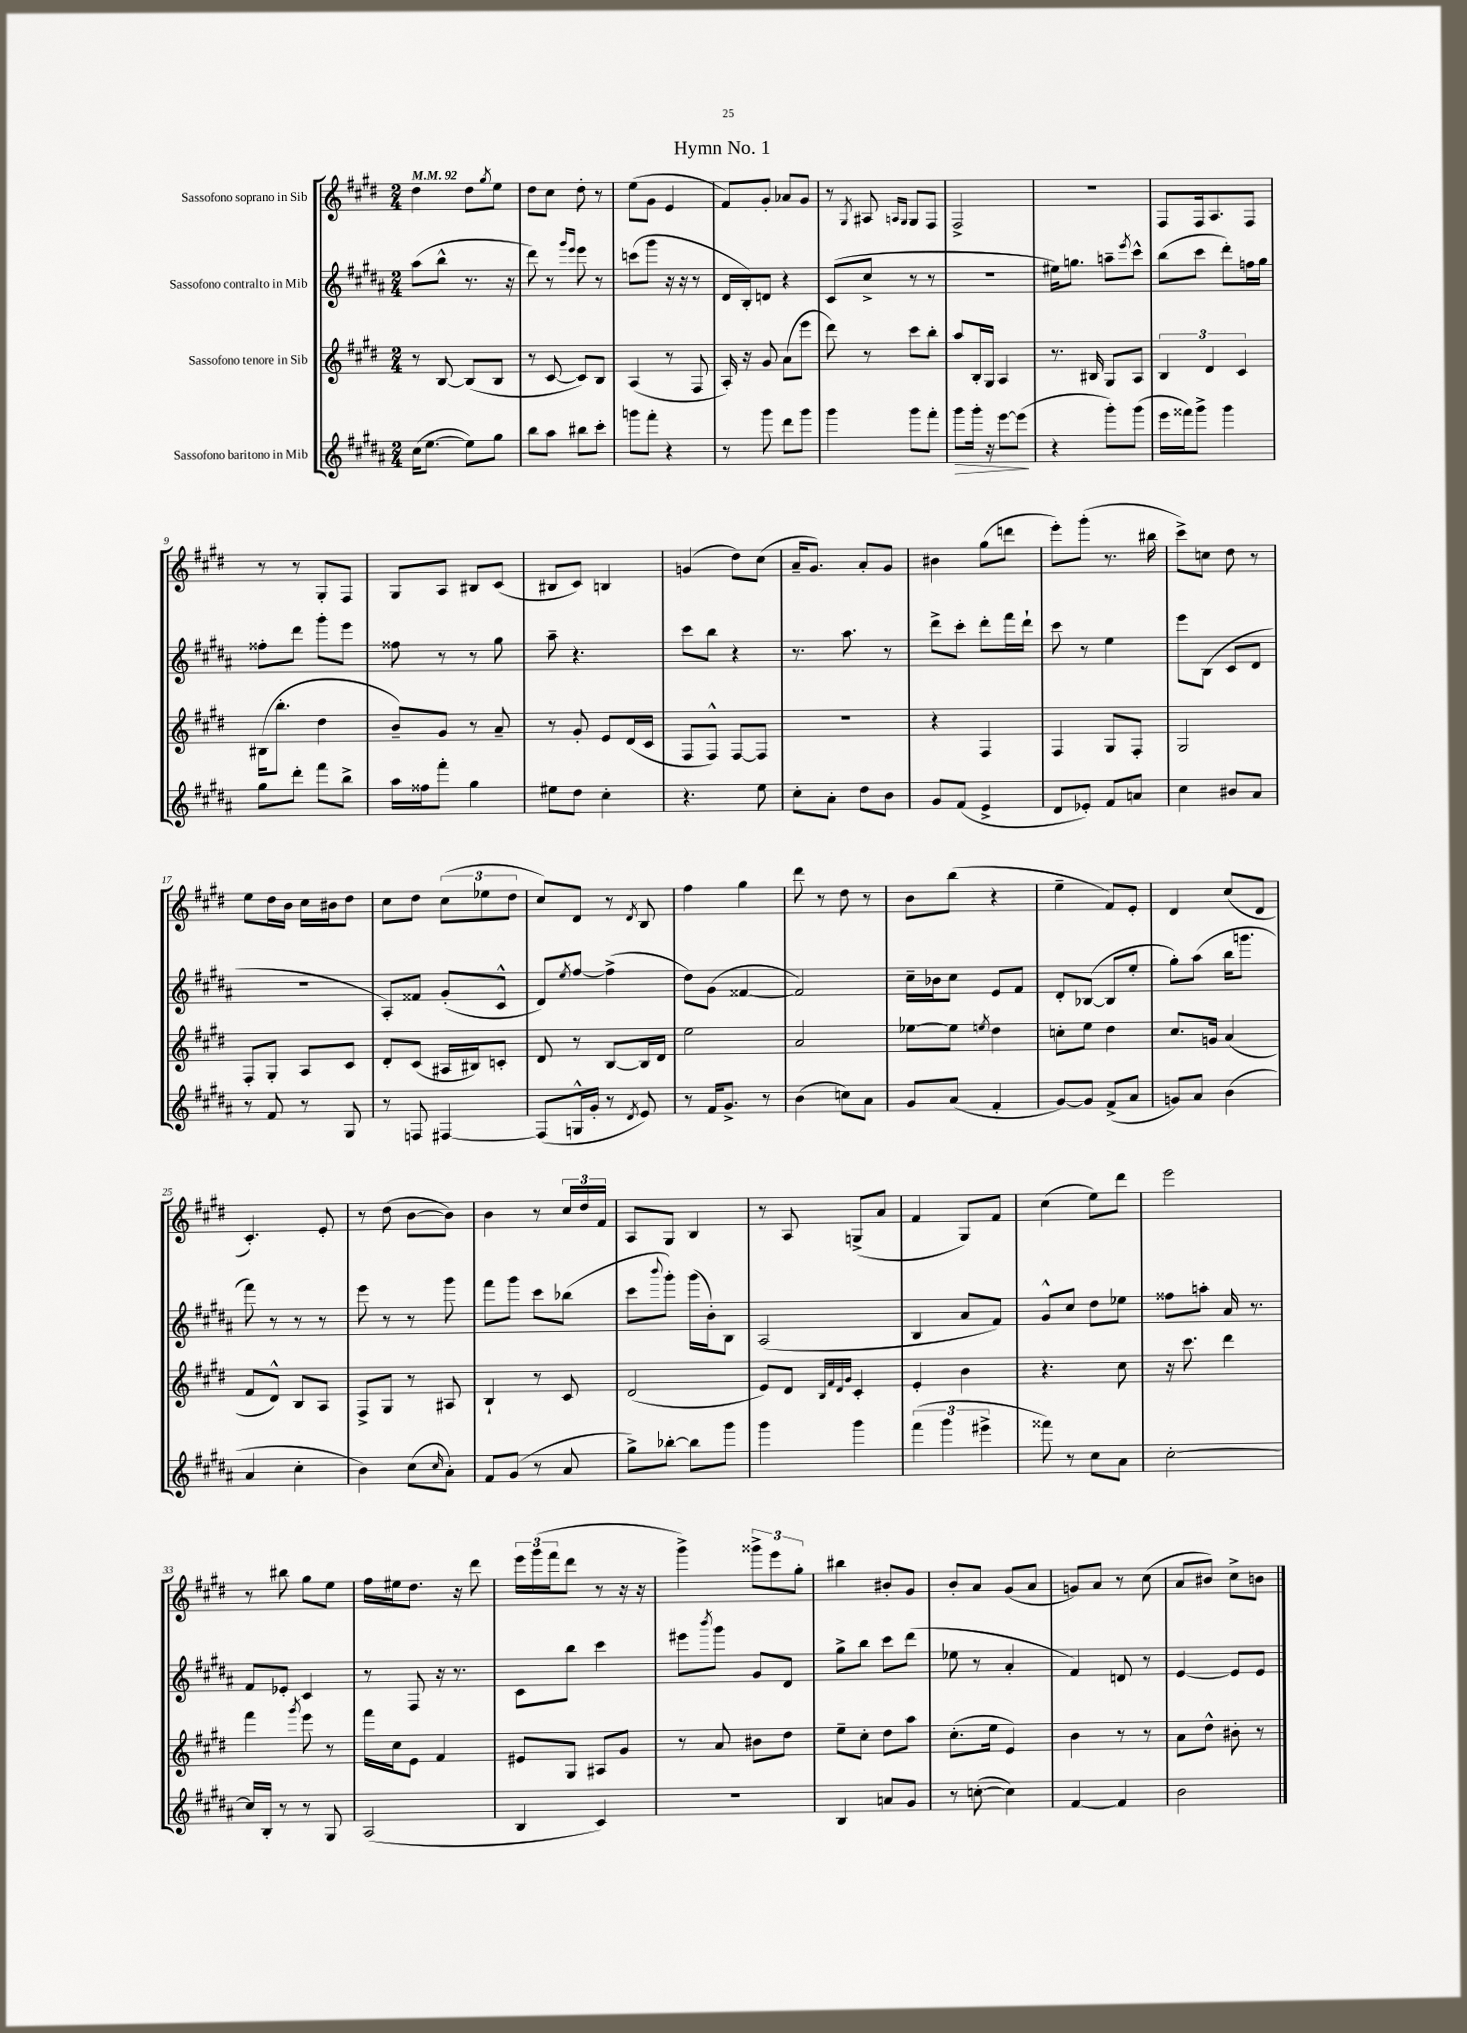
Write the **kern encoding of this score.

**kern	**kern	**kern	**kern
*staff4	*staff3	*staff2	*staff1
*clefG2	*clefG2	*clefG2	*clefG2
*k[f#c#g#d#a#]	*k[f#c#g#d#]	*k[f#c#g#d#a#]	*k[f#c#g#d#]
*M2/4	*M2/4	*M2/4	*M2/4
*MM92	*MM92	*MM92	*MM92
(16cc#	8r	(8aa#	4dd#
[8.ee	.	.	.
.	[8B	8bb^^	.
8ee])	(8B]	8.r	8dd#
.	.	.	8qgg#
8gg#	8B	.	8ee
.	.	16r	.
=	=	=	=
8bb	8r	8ddd#)	8dd#
8aa#	[8c#	8r	8cc#
.	.	16qqggg#	.
.	.	16qqeee	.
8bb#	8c#])	8eee	8dd#'
8ccc#'	8B	8r	8r
=	=	=	=
8ggg	(4A	(8ccc	(8ee
8fff#'	.	8ggg#	8g#
4r	8r	16r	4e
.	.	16r	.
.	8F#	8r	.
=	=	=	=
8r	16A')	16d#	8f#)
.	16r	16B')	.
8ggg#	8g#	8d	8g#'
8ddd#	(8a	4r	8a-
8ggg#	8eee	.	8g#
=	=	=	=
4ggg#	8ddd#)	(8c#	8r
.	.	.	8qG#
.	8r	8cc#^	8A#
.	.	.	16qqA
.	.	.	16qqG#
8ggg#	8ccc#	8r	8G#
8fff#'	8bb'	8r	8F#
=	=	=	=
8ggg#	8aa	2r	2F#^
16ggg#'	16B'	.	.
16r	16G#	.	.
[8eee	4A	.	.
(8eee]	.	.	.
=	=	=	=
4r	8.r	16ee#)	2r
.	.	8.gg	.
.	16B#	.	.
8ggg#')	8G#	8aa~	.
.	.	8qeee	.
(8ggg#	8A	8ccc#^^	.
=	=	=	=
16eee	6B	(8bb	8F#
16fff##)	.	.	.
8ggg#^	.	8ccc#	16F#
.	6d#	.	.
.	.	.	8.A
4ggg#	.	8ddd#')	.
.	6c#	.	.
.	.	16ff	8F#
.	.	16gg#	.
=	=	=	=
8gg#	(16B#	8ff##'	8r
.	8.bb'	.	.
8ddd#'	.	8ddd#	8r
8fff#	4dd#	8ggg#'	8G#'
8bb^	.	8eee	8F#
=	=	=	=
16aa#	8b~)	8ff##	8G#
16ff##	.	.	.
8fff#'	8g#	8r	8A
4gg#	8r	8r	8B#
.	8a~	8gg#	(8c#
=	=	=	=
8ee#	8r	8aa#~	8B#
8dd#	8g#'	4.r	8c#)
4cc#'	8e	.	4B
.	(16d#	.	.
.	16c#	.	.
=	=	=	=
4.r	8F#	8ccc#	(4g
.	8F#^^)	8bb	.
.	[8F#	4r	8dd#)
8ee	8F#]	.	(8cc#
=	=	=	=
8cc#'	2r	8.r	16a~
.	.	.	8.g#)
8a#'	.	.	.
.	.	8.aa#	.
8dd#	.	.	8a'
8b	.	8r	8g#
=	=	=	=
8g#	4r	8ddd#^	4b#
(8f#	.	8ccc#'	.
4e^	4F#	8ddd#'	(8gg#
.	.	16fff#	8ddd
.	.	16ddd#`	.
=	=	=	=
8d#	4F#	8ccc#	8eee')
8e-')	.	8r	(8ggg#'
8f#	8G#	4ee	8.r
8a	8F#'	.	.
.	.	.	16bb#
=	=	=	=
4cc#	2G#	8eee	8ccc#^)
.	.	(8B	8cc
8b#	.	8c#	8dd#
8a#	.	8d#	8r
=	=	=	=
8r	8F#'	2r	8ee
8f#	8G#'	.	16dd#
.	.	.	16b
8r	8A	.	16cc#
.	.	.	16b#
8G#	8c#	.	8dd#
=	=	=	=
8r	8d#'	8A#')	8cc#
8F	(8c#	8f##	8dd#
[4F#	16A#	(8g#'	(12cc#
.	16B#)	.	.
.	.	.	12ee-
.	8c'	8c#^^	.
.	.	.	12dd#
=	=	=	=
(8F#]	8d#	8d#)	8cc#)
.	.	8qee	.
16G^^	8r	[8ff#	8d#
16g#'	.	.	.
8r	[8B	(4ff#^]	8r
8qd#	.	.	8qd#
8e)	16B]	.	8B
.	16d#	.	.
=	=	=	=
8r	2ee	8dd#)	4ff#
16f#	.	(8g#	.
8.g#^	.	.	.
.	.	[4f##	4gg#
8r	.	.	.
=	=	=	=
(4b	2a	2f##])	8ddd#
.	.	.	8r
8cc)	.	.	8dd#
8a#	.	.	8r
=	=	=	=
8g#	[8ee-	16cc#~	8b
.	.	16b-	.
(8a#	8ee-]	8cc#	(8bb
.	8qee	.	.
4f#'	4dd#	8e	4r
.	.	8f#	.
=	=	=	=
[8g#)	8cc'	8d#'	4ee~
8g#]	8ee	([8B-	.
(8f#^	4dd#	8B-]	8f#)
8a#	.	8ee'	8e'
=	=	=	=
8g)	8.cc#	8gg#')	4d#
8a#	.	(8aa#	.
.	16g	.	.
(4b	(4a	16bb	(8cc#
.	.	8.ggg	.
.	.	.	8d#
=	=	=	=
4a#	8f#	8fff#)	4.c#')
.	8d#^^)	8r	.
4cc#'	8B	8r	.
.	8A	8r	8e'
=	=	=	=
4b)	8F#^	8eee	8r
.	8G#	8r	(8dd#
(8cc#	8r	8r	[8b
16qqcc#	.	.	.
8a#')	8A#	8ggg#	8b])
=	=	=	=
8f#	4B`	8fff#	4b
(8g#	.	8ggg#	.
8r	8r	8ccc#	8r
8a#	8c#	(8bb-	24cc#
.	.	.	24dd#
.	.	.	24f#
=	=	=	=
8gg#^)	(2d#	8ccc#	8A
.	.	8qqbbb	.
[8bb-'	.	8ggg#')	8G#
8bb-]	.	(16ggg#	4B
.	.	16b')	.
8ggg#	.	8B	.
=	=	=	=
4ggg#	8e)	(2A#	8r
.	8d#	.	8A
.	32qqB	.	.
.	32qqf#	.	.
.	32qqd#	.	.
.	32qqg#	.	.
4ggg#	4c#'	.	(8G^
.	.	.	8a
=	=	=	=
(6fff#	4e'	4B	4f#
6ggg#	.	.	.
.	4b	8a#	8G#)
6eee#^	.	.	.
.	.	8f#)	8f#
=	=	=	=
8fff##)	4.r	8g#^^	(4cc#
8r	.	8cc#	.
8cc#	.	8dd#	8ee)
8a#	8cc#	8ee-	8ddd#
=	=	=	=
[2cc#'	16r	8ff##	2eee
.	8.ccc#	.	.
.	.	8aa'	.
.	4ddd#	16a#	.
.	.	8.r	.
=	=	=	=
16cc#]	4fff#	8f#	8r
16B'	.	.	.
8r	.	8e-'	8bb#
.	8qggg#	.	.
8r	8eee	4c#	8gg#
8G#	8r	.	8ee
=	=	=	=
(2A#	16fff#	8r	16ff#
.	16cc#	.	16ee#
.	8e	8F#	8.dd#
.	4f#	16r	.
.	.	8.r	16r
.	.	.	8ddd#
=	=	=	=
4B	8e#	8c#	24eee
.	.	.	(24ggg#
.	.	.	24fff#
.	8G#	8bb	8ddd#
4c#)	8A#	4ccc#	8r
.	8g#	.	16r
.	.	.	16r
=	=	=	=
2r	8r	8eee#	4ggg#^)
.	.	8qbbb	.
.	8a	8ggg#	.
.	8b#	8g#	12ggg##^
.	.	.	12eee
.	8dd#	8d#	.
.	.	.	12gg#'
=	=	=	=
4B	8ee~	8gg#^	4bb#
.	8cc#'	8bb	.
8a	8dd#	8ccc#	8b#'
8g#	8aa	(8ddd#	8g#
=	=	=	=
8r	(8.cc#'	8ee-	8b'
([8cc'	.	8r	8a
.	16ee	.	.
4cc])	4e)	4a#'	(8g#
.	.	.	8a
=	=	=	=
[4f#	4b	4f#)	8g)
.	.	.	8a
4f#]	8r	8d	8r
.	8r	8r	(8cc#
=	=	=	=
2b	8a	[4e	8a
.	8dd#^^	.	8b#)
.	8b#'	8e]	8cc#^
.	8r	8e	8b
==	==	==	==
*-	*-	*-	*-
